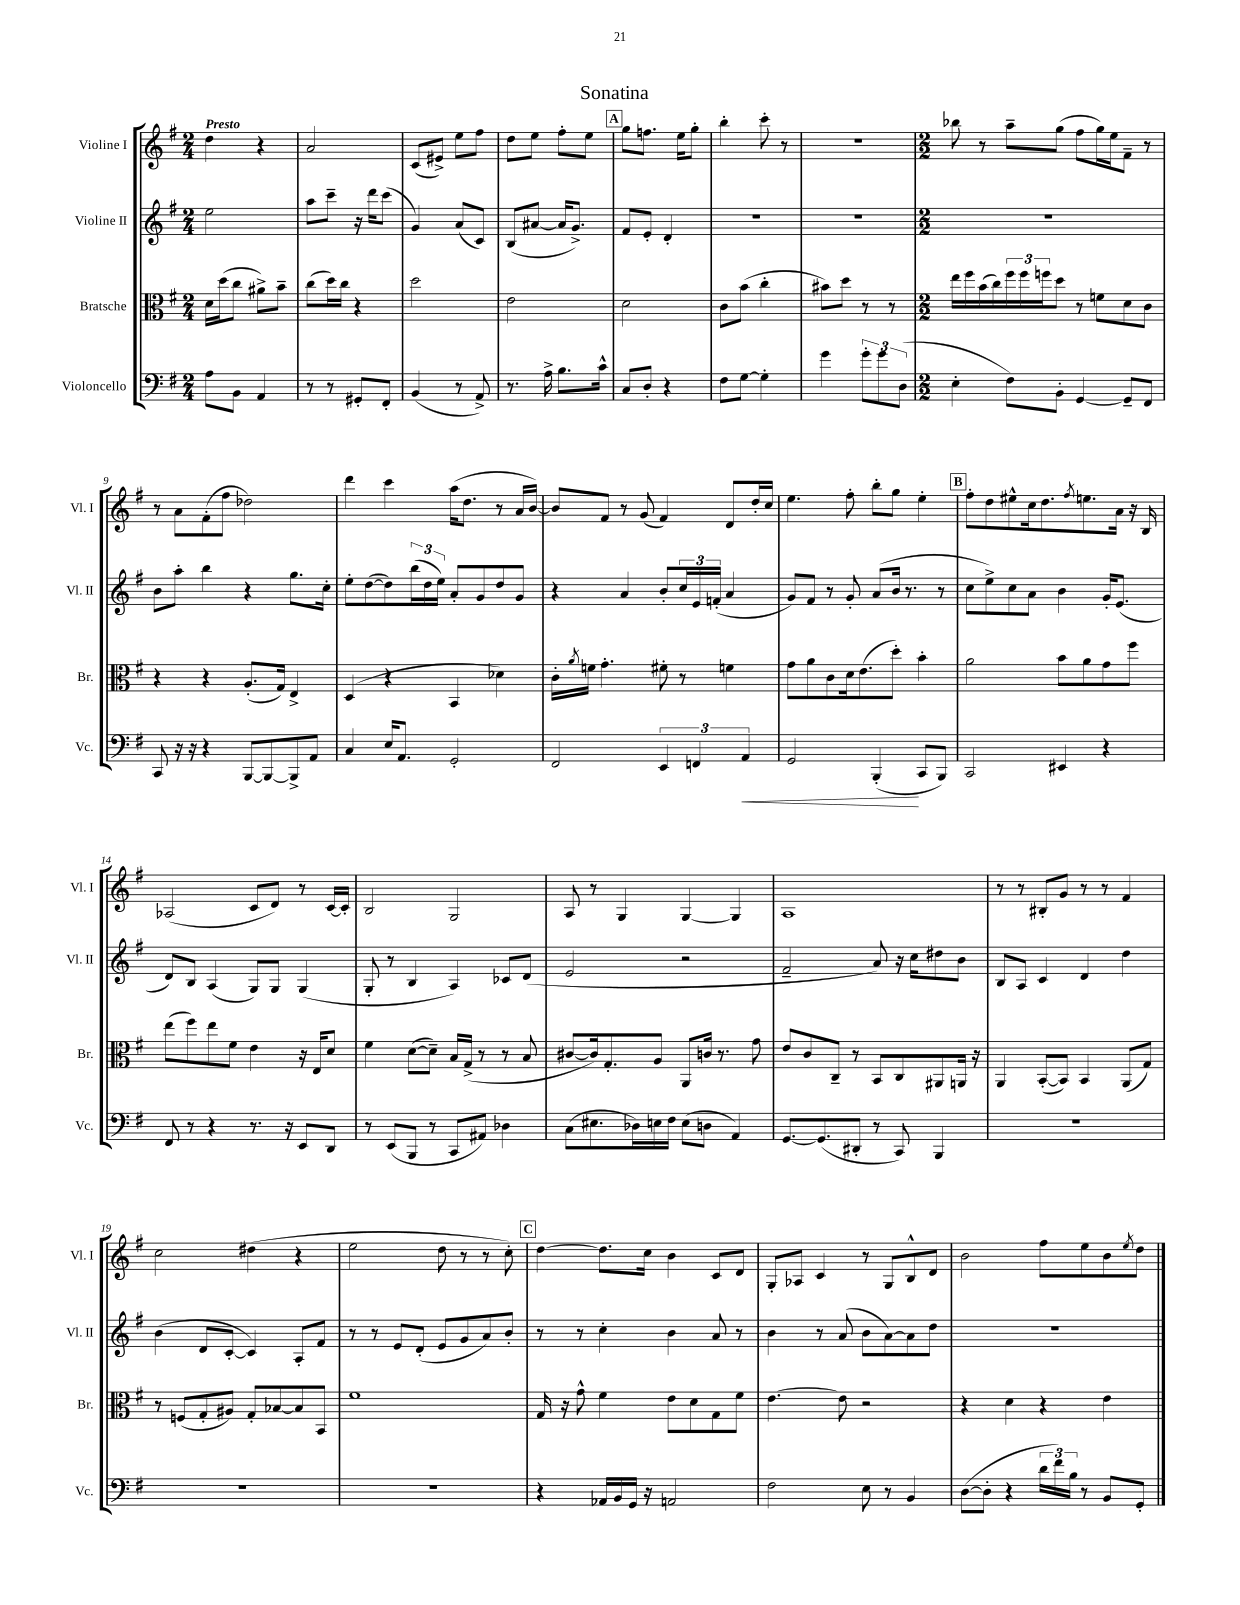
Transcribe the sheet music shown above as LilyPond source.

\header { title = "Sonatina" }
<<
\new StaffGroup <<
\new Staff = "s0" \with { instrumentName = "Violine I" shortInstrumentName = "Vl. I" } {
    \clef treble \key g \major \numericTimeSignature \time 2/4 \tempo "Presto"
    d''4 r4 |
    a'2 |
    c'8( eis'8->) e''8 fis''8 |
    d''8 e''8 fis''8-. e''8 |
    \mark \markup { \box "A" } g''8 f''8. e''16 g''8-. |
    b''4-. c'''8-. r8 |
    r2 |
    \numericTimeSignature \time 2/2 bes''8 r8 a''8-- g''8( fis''8 g''16) e''16 fis'8-- r8 |
    r8 a'8 fis'8-.( fis''8 des''2) |
    d'''4 c'''4 a''16( d''8. r8 a'16 b'16~) |
    b'8 fis'8 r8 g'8( fis'4) d'8 d''16-. c''16 |
    e''4. fis''8-. b''8-. g''8 e''4-. |
    \mark \markup { \box "B" } fis''8-. d''8 eis''8-^ c''16 d''8. \acciaccatura { fis''8 } e''8. a'16 r16 b16 |
    aes2( c'8 d'8) r8 c'16~ c'16-. |
    b2 g2 |
    a8 r8 g4 g4~ g4 |
    a1 |
    r8 r8 bis8-. g'8 r8 r8 fis'4 |
    c''2 dis''4( r4 |
    e''2 d''8 r8 r8 c''8-.) |
    \mark \markup { \box "C" } d''4~ d''8. c''16 b'4 c'8 d'8 |
    g8-. aes8 c'4 r8 g8 b8-^ d'8 |
    b'2 fis''8 e''8 b'8 \acciaccatura { e''8 } d''8 \bar "|." |
}
\new Staff = "s1" \with { instrumentName = "Violine II" shortInstrumentName = "Vl. II" } {
    \clef treble \key g \major \numericTimeSignature \time 2/4
    e''2 |
    a''8 c'''8-- r16 d'''16 c'''8( |
    g'4) a'8( c'8) |
    b8( ais'8~ ais'16 g'8.->) |
    \mark \markup { \box "A" } fis'8 e'8-. d'4-. |
    R2 |
    R2 |
    \numericTimeSignature \time 2/2 R1 |
    b'8 a''8-. b''4 r4 g''8. c''16-. |
    e''8-. d''8~( d''8) \tuplet 3/2 { b''16( d''16 e''16) } a'8-. g'8 d''8 g'8 |
    r4 a'4 b'8-. \tuplet 3/2 { c''16 e'16 f'16-.( } a'4 |
    g'8) fis'8 r8 g'8-. a'8( b'16 r8. r8 |
    \mark \markup { \box "B" } c''8 e''8->) c''8 a'8 b'4 g'16-. e'8.( |
    d'8) b8 a4( g8) g8 g4( |
    g8-. r8 b4 a4) ces'8 d'8( |
    e'2 r2 |
    fis'2-- a'8) r16 c''16 dis''8 b'8 |
    b8 a8 c'4 d'4 d''4 |
    b'4( d'8 c'8~-. c'4) a8-. fis'8 |
    r8 r8 e'8 d'8-.( e'8 g'8 a'8) b'8-. |
    \mark \markup { \box "C" } r8 r8 c''4-. b'4 a'8 r8 |
    b'4 r8 a'8( b'8 a'8~) a'8 d''8 |
    r1 \bar "|." |
}
\new Staff = "s2" \with { instrumentName = "Bratsche" shortInstrumentName = "Br." } {
    \clef alto \key g \major \numericTimeSignature \time 2/4
    d'16 d''16( c''8 ais'8->) b'8-- |
    c''8( d''16) c''16 r4 |
    d''2 |
    e'2 |
    \mark \markup { \box "A" } d'2 |
    c'8 b'8( c''4-. |
    bis'8) d''8 r8 r8 |
    \numericTimeSignature \time 2/2 e''16 fis''16 b'16( c''16) \tuplet 3/2 { fis''16 fis''16 f''16 } d''8 r8 f'8 d'8 c'8 |
    r4 r4 a8.-.( g16) e4-> |
    d4( r4 b,4 des'4) |
    c'16-. \acciaccatura { a'8 } f'16 g'4.-. fis'8-. r8 f'4 |
    g'8 a'8 c'8 d'16 e'8.( d''8-.) b'4-. |
    \mark \markup { \box "B" } a'2 b'8 a'8 g'8 fis''8 |
    e''8( fis''8) e''8 fis'8 e'4 r16 e16 d'8 |
    fis'4 d'8~( d'8--) b16 g16->( r8 r8 b8 |
    cis'8~ cis'16) g8.-. a8 a,8 c'16 r8. g'8 |
    e'8 c'8 c8-- r8 b,8 c8 ais,8 a,16 r16 |
    a,4 b,8~-.( b,8) b,4 a,8( g8) |
    r8 f8( g8-. ais8) g8-. bes8~ bes8 b,8 |
    fis'1 |
    \mark \markup { \box "C" } g16 r16 g'8-^ fis'4 e'8 d'8 g8 fis'8 |
    e'4.~ e'8 r2 |
    r4 d'4 r4 e'4 \bar "|." |
}
\new Staff = "s3" \with { instrumentName = "Violoncello" shortInstrumentName = "Vc." } {
    \clef bass \key g \major \numericTimeSignature \time 2/4
    a8 b,8 a,4 |
    r8 r8 gis,8-. fis,8-. |
    b,4( r8 a,8->) |
    r8. a16-> b8. c'16-^ |
    \mark \markup { \box "A" } c8 d8-. r4 |
    fis8 g8~ g4-. |
    g'4 \tuplet 3/2 { g'8-. g'8 d8( } |
    \numericTimeSignature \time 2/2 e4-. fis8) b,8-. g,4~ g,8-- fis,8 |
    c,8 r16 r16 r4 b,,8~ b,,8~ b,,8-> a,8 |
    c4 e16 a,8. g,2-. |
    fis,2 \tuplet 3/2 { e,4 f,4 a,4\< } |
    g,2 b,,4-.\!( c,8 b,,8) |
    \mark \markup { \box "B" } c,2 eis,4 r4 |
    fis,8 r8 r4 r8. r16 e,8 d,8 |
    r8 e,8( b,,8 r8 c,8 ais,8) des4 |
    c8( eis8. des16) e16 fis16 e8( d8 a,4) |
    g,8.~ g,8.( dis,8-. r8 c,8) b,,4 |
    R1 |
    R1 |
    R1 |
    \mark \markup { \box "C" } r4 aes,16 b,16 g,16 r16 a,2 |
    fis2 e8 r8 b,4 |
    d8~( d8-. r4 \tuplet 3/2 { d'16 fis'16) b16 } r8 b,8 g,8-. \bar "|." |
}
>>
>>
